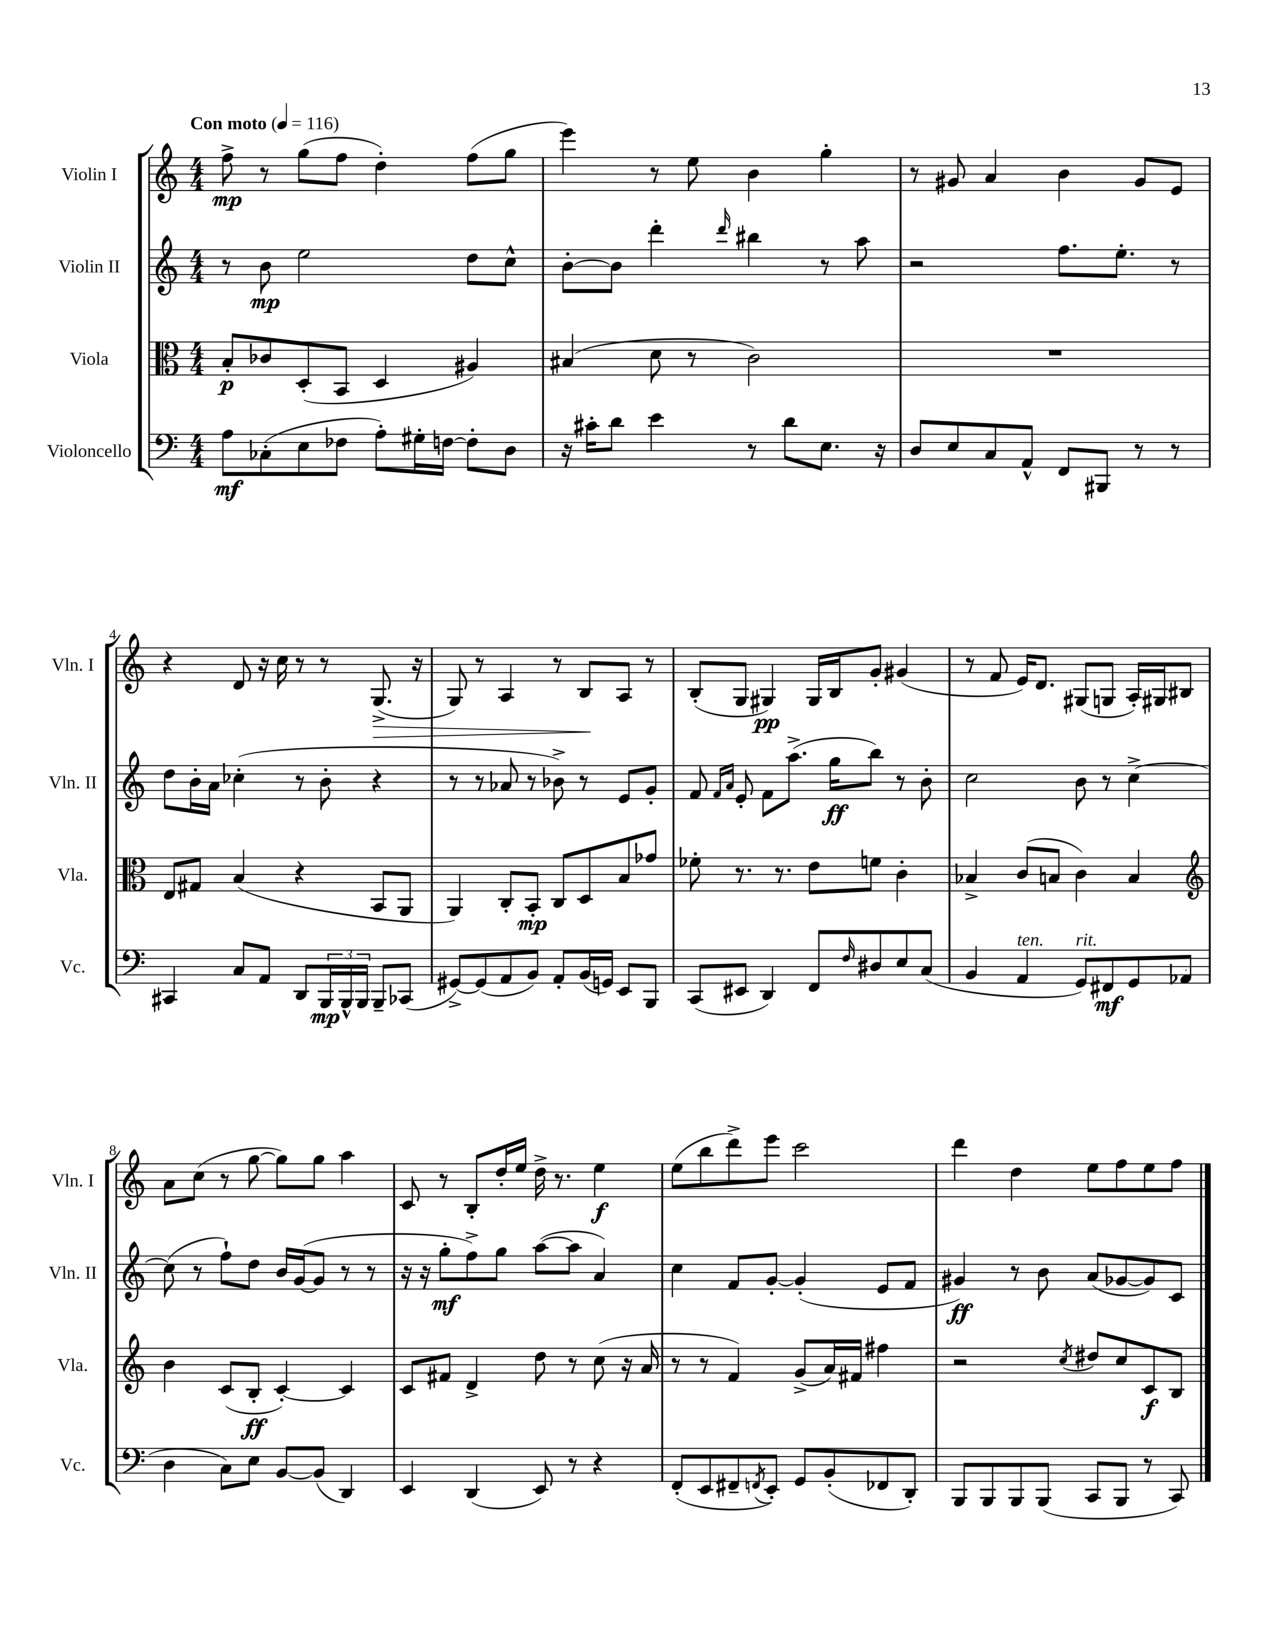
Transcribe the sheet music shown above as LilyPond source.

<<
\new StaffGroup <<
\new Staff = "s0" \with { instrumentName = "Violin I" shortInstrumentName = "Vln. I" } {
    \clef treble \key c \major \numericTimeSignature \time 4/4 \tempo "Con moto" 4 = 116
    f''8->\mp r8 g''8( f''8 d''4-.) f''8( g''8 |
    e'''4) r8 e''8 b'4 g''4-. |
    r8 gis'8 a'4 b'4 gis'8 e'8 |
    r4 d'8 r16 c''16 r8 r8 g8.->\>( r16 |
    g8) r8 a4 r8 b8\! a8 r8 |
    b8-.( g8 gis4\pp) gis16 b16 g'8-. gis'4( |
    r8 f'8 e'16) d'8. gis8( g8 a16-.) gis16 bis8 |
    a'8 c''8( r8 g''8~ g''8) g''8 a''4 |
    c'8 r8 b8-. d''16-. e''16 d''16-> r8. e''4\f |
    e''8( b''8 d'''8->) e'''8 c'''2 |
    d'''4 d''4 e''8 f''8 e''8 f''8 \bar "|." |
}
\new Staff = "s1" \with { instrumentName = "Violin II" shortInstrumentName = "Vln. II" } {
    \clef treble \key c \major \numericTimeSignature \time 4/4
    r8 b'8\mp e''2 d''8 c''8-^ |
    b'8~-. b'8 d'''4-. \grace { d'''16 } bis''4 r8 a''8 |
    r2 f''8. e''8.-. r8 |
    d''8 b'16-. a'16 ces''4-.( r8 b'8-. r4 |
    r8 r8 aes'8 r8 bes'8->) r8 e'8 g'8-. |
    f'8 \grace { f'16 a'16 } e'8-. f'8 a''8.->( g''16\ff b''8) r8 b'8-. |
    c''2 b'8 r8 c''4~-> |
    c''8( r8 f''8-!) d''8 b'16 g'16~( g'8 r8 r8 |
    r16 r16 g''8-.\mf f''8->) g''8 a''8~( a''8 a'4) |
    c''4 f'8 g'8~-. g'4-.( e'8 f'8 |
    gis'4\ff) r8 b'8 a'8( ges'8~ ges'8) c'8 \bar "|." |
}
\new Staff = "s2" \with { instrumentName = "Viola" shortInstrumentName = "Vla." } {
    \clef alto \key c \major \numericTimeSignature \time 4/4
    b8-.\p ces'8 d8-.( b,8 d4 ais4) |
    bis4( d'8 r8 c'2) |
    R1 |
    e8 gis8 b4( r4 b,8 a,8 |
    a,4) c8-. b,8-.\mp c8 d8 b8 ges'8 |
    fes'8-. r8. r8. e'8 f'8 c'4-. |
    bes4-> c'8( b8 c'4) b4 |
    \clef treble b'4 c'8( b8-.\ff c'4~-.) c'4 |
    c'8 fis'8 d'4-> d''8 r8 c''8( r16 a'16 |
    r8 r8 f'4) g'8->( a'16) fis'16 fis''4 |
    r2 \acciaccatura { c''8 } dis''8 c''8 c'8\f b8 \bar "|." |
}
\new Staff = "s3" \with { instrumentName = "Violoncello" shortInstrumentName = "Vc." } {
    \clef bass \key c \major \numericTimeSignature \time 4/4
    a8\mf ces8-.( e8 fes8 a8-.) gis16-. f16~ f8-. d8 |
    r16 cis'16-. d'8 e'4 r8 d'8 e8. r16 |
    d8 e8 c8 a,8-^ f,8 bis,,8 r8 r8 |
    cis,4 c8 a,8 d,8 \tuplet 3/2 { b,,16\mp b,,16-^ b,,16 } b,,8-- ces,8( |
    gis,8~->) gis,8( a,8 b,8) a,8-. b,16( g,16) e,8 b,,8 |
    c,8( eis,8 d,4) f,8 \grace { f16 } dis8 e8 c8( |
    b,4 a,4^\markup { \italic "ten." } g,8^\markup { \italic "rit." }) fis,8\mf g,8 aes,8( |
    d4 c8) e8 b,8~ b,8( d,4) |
    e,4 d,4( e,8) r8 r4 |
    f,8-.( e,8 fis,8-- \acciaccatura { f,8 } e,8-.) g,8 b,8-.( fes,8 d,8-.) |
    b,,8 b,,8 b,,8 b,,8( c,8 b,,8 r8 c,8) \bar "|." |
}
>>
>>
